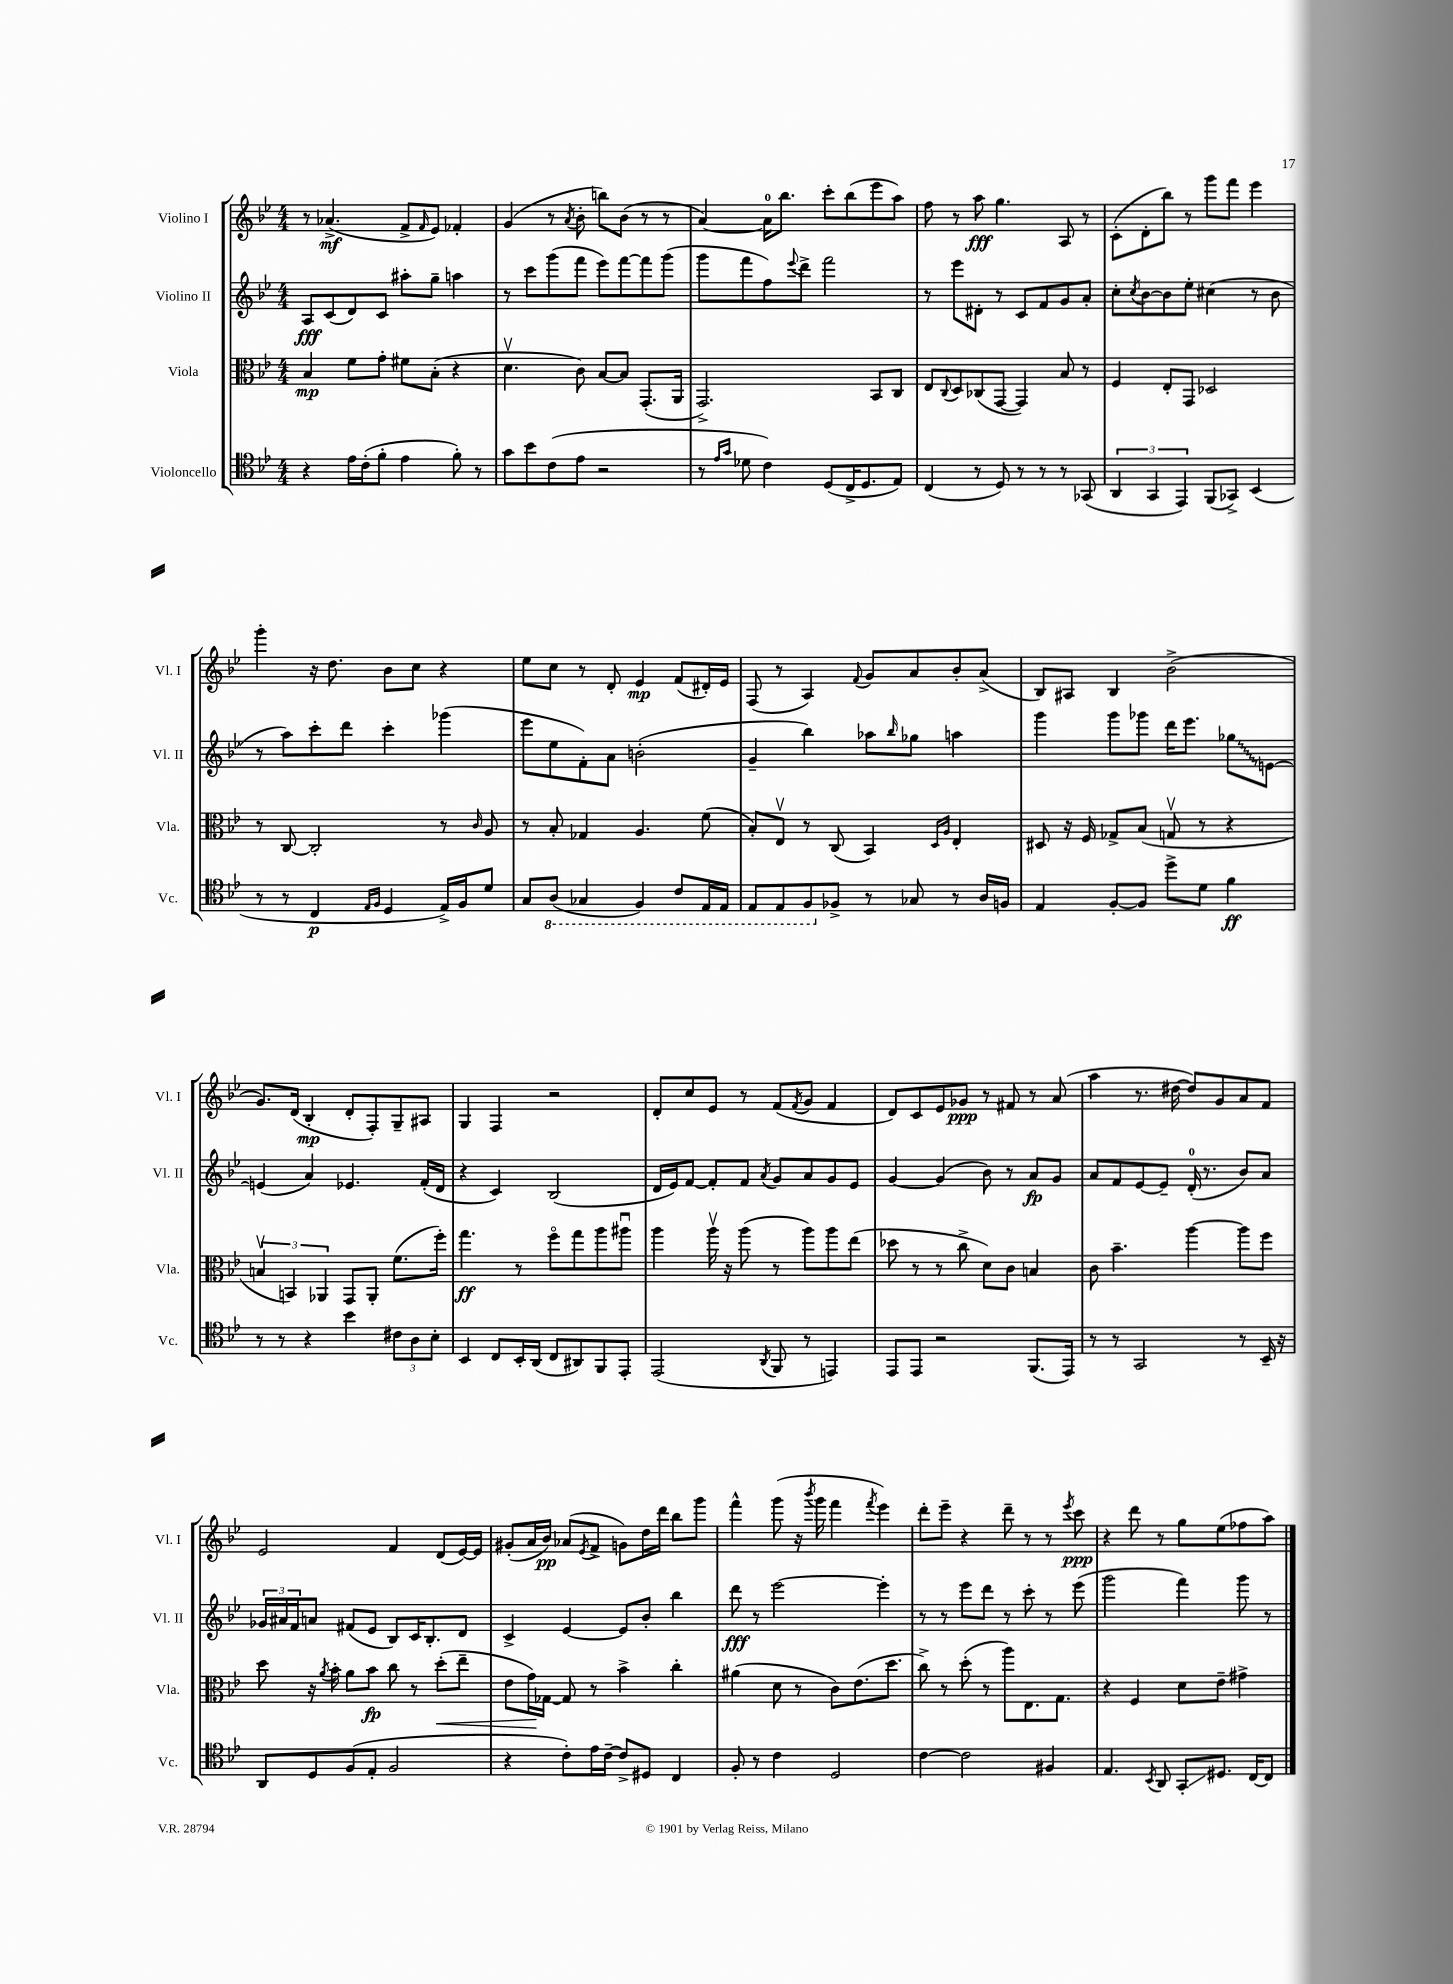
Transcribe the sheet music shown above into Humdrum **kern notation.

**kern	**kern	**kern	**kern
*staff4	*staff3	*staff2	*staff1
*clefC4	*clefC3	*clefG2	*clefG2
*k[b-e-]	*k[b-e-]	*k[b-e-]	*k[b-e-]
*M4/4	*M4/4	*M4/4	*M4/4
4r	4B-	8A	8r
.	.	(8c	(4.a-^
16e-	8f	8d)	.
(16c'	.	.	.
8f'	8g'	8c	.
4e-	8f#	8aa#'	8f^
.	.	.	16qqf
.	(8B-'	8gg~	8e-)
8f')	4r	4aa	4f-'
8r	.	.	.
=	=	=	=
8g	4.dv	8r	(4g
8b-	.	8ccc	.
(8c	.	(8ggg	8r
.	.	.	8qa
8e-	8c)	8fff	8b-'
2r	[8B-	8eee-)	8bb)
.	8B-]	[8fff	(8b-
.	(8.GG'	8fff]	8r
.	.	(8ggg	8r
.	16AA	.	.
=	=	=	=
8r	2.GG^)	8ggg	[4a)
16qqe-	.	.	.
16qqg	.	.	.
8d-	.	8fff	.
4c)	.	8ff)	16a]
.	.	.	8.bb-
.	.	8qqeee-	.
.	.	8ddd^	.
(8D	.	2fff	8ccc'
16C^	.	.	(8bb-
8.D	.	.	.
.	8BB-	.	8eee-
8E-)	8C	.	8aa)
=	=	=	=
(4C	8E-	8r	8ff
.	8qqC	.	.
.	8D	8eee-	8r
8r	(8C-	8d#'	8aa
8D)	[8GG	8r	4.gg
8r	4GG])	8c	.
8r	.	8f	.
8r	8B-	8g	8A
(8GG-	8r	8a'	8r
=	=	=	=
6AA	4F	8cc'	(8c'
.	.	8qcc	.
.	.	[8b-	8d'
6GG	.	.	.
.	8E-'	8b-]	8bb-)
6EE-)	.	.	.
.	8GG	8ee-'	8r
(8FF	2D-	(4cc#	8ggg
8GG-^)	.	.	8fff
(4BB-	.	8r	4eee-
.	.	8b-	.
=	=	=	=
8r	8r	8r	4ggg'
8r	[8C	8aa)	.
4C	2C']	8ccc'	16r
.	.	.	8.dd
.	.	8ddd	.
16qqE-	.	.	.
16qqF	.	.	.
4D	.	4ccc'	8b-
.	.	.	8cc
16E-^)	8r	(4ggg-	4r
16F	.	.	.
.	16qqc	.	.
8d	8A	.	.
=	=	=	=
8G	8r	8eee-	8ee-
(8AA	8B-'	8ee-	8cc
4GG-	4G-	8f')	8r
.	.	8a	8d'
4FF)	4.A	(2b'	4e-
8C	.	.	(8f
16EE-	(8f	.	16d#')
16EE-	.	.	16e-
=	=	=	=
8EE-	8B-')	4g~	(8F
8EE-	8E-v	.	8r
8FF	8r	4bb-)	4A)
8F-^	(8C	.	.
.	.	.	8qqf
8r	4BB-)	8aa-	8g
.	.	16qqbb-	.
8G-	.	8gg-	8a
.	16qqD	.	.
.	16qqA	.	.
8r	4E-'	4aa	8b-'
16A	.	.	(8a^
16F	.	.	.
=	=	=	=
4E-	8D#	4ggg	8B-)
.	16r	.	8A#
.	16F	.	.
[8F'	8G-^	8ggg	4B-
8F]	(8B-	8ggg-	.
8dd^	8Gv	16ddd	(2b-^
.	.	8.eee-	.
8d	8r	.	.
4f	4r	8gg-	.
.	.	[8e	.
=	=	=	=
8r	6Bv	(4e]	8.g)
8r	.	.	.
.	6BB)	.	.
.	.	.	(16d
4r	.	4a)	4B-'
.	6AA-	.	.
4b-	8GG	4.e-	8d'
.	8AA-'	.	8F')
12c#	(8.f	.	8G~
12A	.	.	.
.	.	(16f'	8A#
12B-'	.	.	.
.	16ff')	16d	.
=	=	=	=
4BB-	4.gg	4r	4G
8C	.	4c)	4F
16BB-'	8r	.	.
(16AA	.	.	.
8C	8ffo	(2B-	2r
8AA#)	8gg	.	.
8FF	8aa	.	.
8EE-'	8aa#u	.	.
=	=	=	=
(2EE-	4aa	16d	8d'
.	.	16e-)	.
.	.	[8f	8cc
.	16aav	8f']	8e-
.	16r	.	.
.	(8aa	8f	8r
8qAA	.	8qa	.
8FF	8r	8g	(8f
.	.	.	8qf
8r	8aa)	8a	8g
4EE)	8aa	8g	4f
.	(8ee-	8e-	.
=	=	=	=
8EE-	8dd-	[4g	8d)
8EE-	8r	.	8c
2r	8r	(4g]	8e-
.	8cc^	.	8g-
.	8d)	8b-)	8r
.	8c	8r	8f#
(8.FF	4B	8a	8r
.	.	8g	(8a
16EE-)	.	.	.
=	=	=	=
8r	8c	8a	4aa
8r	4.b-~	8f	.
2GG	.	[8e-	8.r
.	.	8e-~]	.
.	.	.	[16dd#
.	[4aa	(16d'	8dd#])
.	.	8.r	.
.	.	.	8g
8r	8aa]	8b-)	8a
16BB-~	8ff	8a	8f
16r	.	.	.
=	=	=	=
8AA	8dd	24g-	2e-
.	.	24a#	.
.	.	24f	.
8D	16r	8a	.
.	8qa	.	.
.	16b-'	.	.
(8F	8a	(8f#	.
8E-'	8b-	8e-	.
2F	8cc	8B-)	4f
.	8r	16c	.
.	.	8.B-'	.
.	(8dd'	.	(8d
.	8ee-~	8d	[16e-)
.	.	.	16e-]
=	=	=	=
4r	8e-	4c^	(8g#'
.	16g)	.	16a
.	[16G-	.	16b-)
8c')	8G-]	[4e-	(8a-
.	.	.	8qe-
16e-	8r	.	8f^
[16c~	.	.	.
8c^]	4b-^	8e-]	8g)
8D#	.	8b-'	16dd
.	.	.	16ddd
4C	4cc'	4bb-	8bb-
.	.	.	8ggg
=	=	=	=
8F'	(4a#	8ddd	4fff^^
8r	.	8r	.
4c	8d	[2eee-	(8ggg
.	8r	.	16r
.	.	.	8qbbb-
.	.	.	16ggg
2D	8c)	.	4fff
.	(8.e-	.	.
.	.	.	8qfff
.	.	4eee-']	4eee-)
.	8.dd	.	.
=	=	=	=
[4c	8cc^)	8r	8ddd'
.	8r	8r	8eee-~
2c]	(8dd'	8eee-	4r
.	8r	8ddd	.
.	8aa)	8r	8ddd~
.	8.E-	8ccc'	8r
4F#	.	8r	8r
.	8.G	.	.
.	.	.	8qeee-
.	.	(8eee-	8ccc
=	=	=	=
4.E-	4r	2ggg	4r
.	4F	.	8ddd
8qBB-	.	.	.
8AA	.	.	8r
8GG'	8d	4fff)	8gg
8.D#	8e-~	.	(8ee-
.	4g#^	8ggg	8ff-
[16C	.	.	.
8C]	.	8r	8aa)
==	==	==	==
*-	*-	*-	*-
